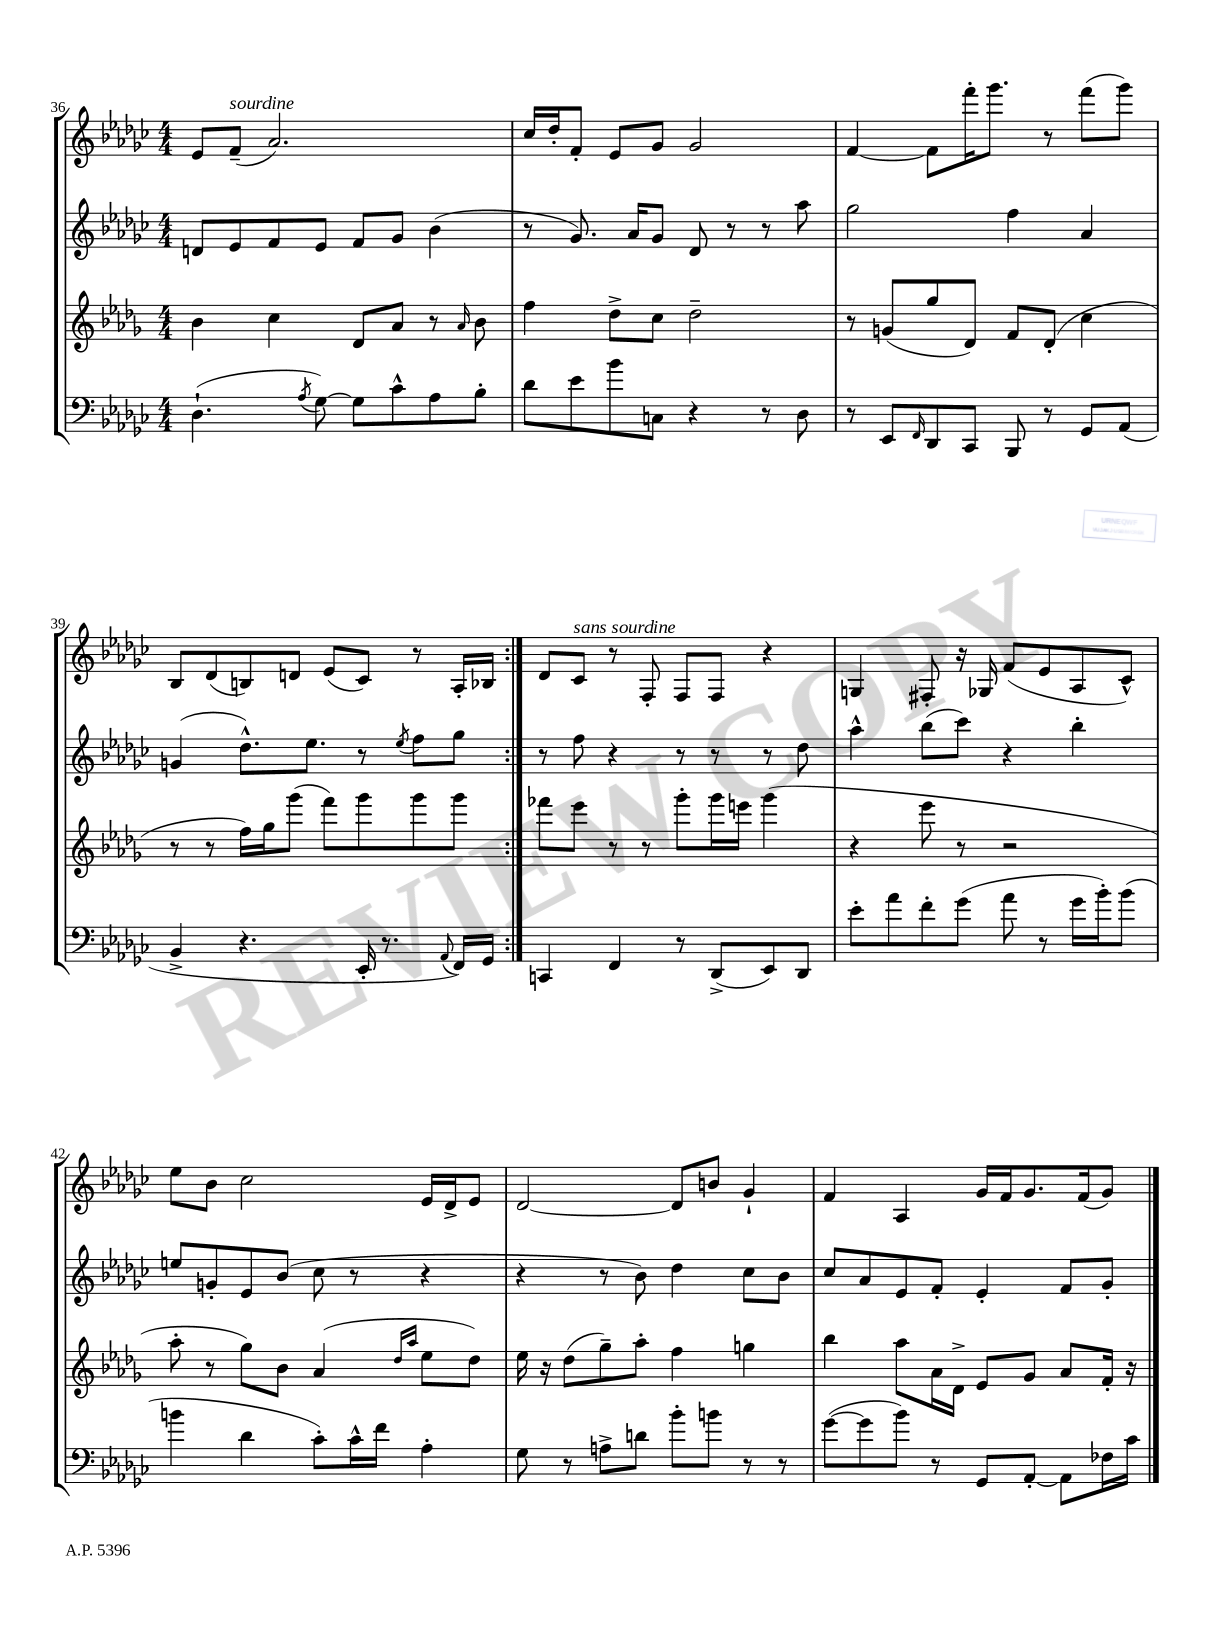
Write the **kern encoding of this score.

**kern	**kern	**kern	**kern
*staff4	*staff3	*staff2	*staff1
*clefF4	*clefG2	*clefG2	*clefG2
*k[b-e-a-d-g-c-]	*k[b-e-a-d-g-]	*k[b-e-a-d-g-c-]	*k[b-e-a-d-g-c-]
*M4/4	*M4/4	*M4/4	*M4/4
(4.D-`	4b-	8d	8e-
.	.	8e-	(8f~
.	4cc	8f	2.a-)
8qA-	.	.	.
[8G-)	.	8e-	.
8G-]	8d-	8f	.
8c-^^	8a-	8g-	.
8A-	8r	(4b-	.
.	16qqa-	.	.
8B-'	8b-	.	.
=	=	=	=
8d-	4ff	8r	16cc-
.	.	.	16dd-'
8e-	.	8.g-)	8f'
8b-	8dd-^	.	8e-
.	.	16a-	.
8C	8cc	8g-	8g-
4r	2dd-~	8d-	2g-
.	.	8r	.
8r	.	8r	.
8D-	.	8aa-	.
=	=	=	=
8r	8r	2gg-	[4f
8EE-	(8g	.	.
16qqFF	.	.	.
8DD-	8gg-	.	8f]
8CC-	8d-)	.	16fff'
.	.	.	8.ggg-
8BBB-	8f	4ff	.
8r	(8d-'	.	8r
8GG-	4cc	4a-	(8fff
(8AA-	.	.	8ggg-)
=	=	=	=
4BB-^	8r	(4g	8B-
.	8r	.	(8d-
4.r	16ff)	8.dd-^^)	8B)
.	16gg-	.	.
.	(8ggg-	.	8d
.	.	8.ee-	.
.	8fff)	.	(8e-
16EE-'	8ggg-	8r	8c-)
8.r	.	.	.
.	.	8qee-	.
.	8ggg-	8ff	8r
8qqAA-	.	.	.
16FF)	8ggg-	8gg-	16A-'
16GG-	.	.	16B-
=:|!	=:|!	=:|!	=:|!
4CC	8fff-	8r	8d-
.	8eee-	8ff	8c-
4FF	8r	4r	8r
.	8r	.	8F'
8r	8ggg-'	8r	8F
(8DD-^	16ggg-	8r	8F
.	16eee	.	.
8EE-)	(4ggg-	8r	4r
8DD-	.	8dd-	.
=	=	=	=
8e-'	4r	4aa-^^	4G
8a-	.	.	.
8f'	8eee-	(8bb-	8F#'
(8g-	8r	8ccc-)	16r
.	.	.	16G-
8a-	2r	4r	(8f
8r	.	.	8e-
16g-	.	4bb-'	8A-
16b-')	.	.	.
(8b-	.	.	8c-^^)
=	=	=	=
4b	8aa-'	8ee	8ee-
.	8r	8g'	8b-
4d-	8gg-)	8e-	2cc-
.	8b-	(8b-	.
8c-')	(4a-	8cc-	.
16c-^^	.	8r	.
16f	.	.	.
.	16qqdd-	.	.
.	16qqaa-	.	.
4A-'	8ee-	4r	16e-
.	.	.	16d-^
.	8dd-)	.	8e-
=	=	=	=
8G-	16ee-	4r	[2d-
.	16r	.	.
8r	(8dd-	.	.
8A^	8gg-~)	8r	.
8d	8aa-'	8b-)	.
8b-'	4ff	4dd-	8d-]
8b	.	.	8b
8r	4gg	8cc-	4g-`
8r	.	8b-	.
=	=	=	=
([8g-	4bb-	8cc-	4f
8g-]	.	8a-	.
8b-)	8aa-	8e-	4A-
8r	16a-	8f'	.
.	16d-^	.	.
8GG-	8e-	4e-'	16g-
.	.	.	16f
[8AA-'	8g-	.	8.g-
8AA-]	8a-	8f	.
.	.	.	(16f
16F-	16f'	8g-'	8g-)
16c-	16r	.	.
==	==	==	==
*-	*-	*-	*-
